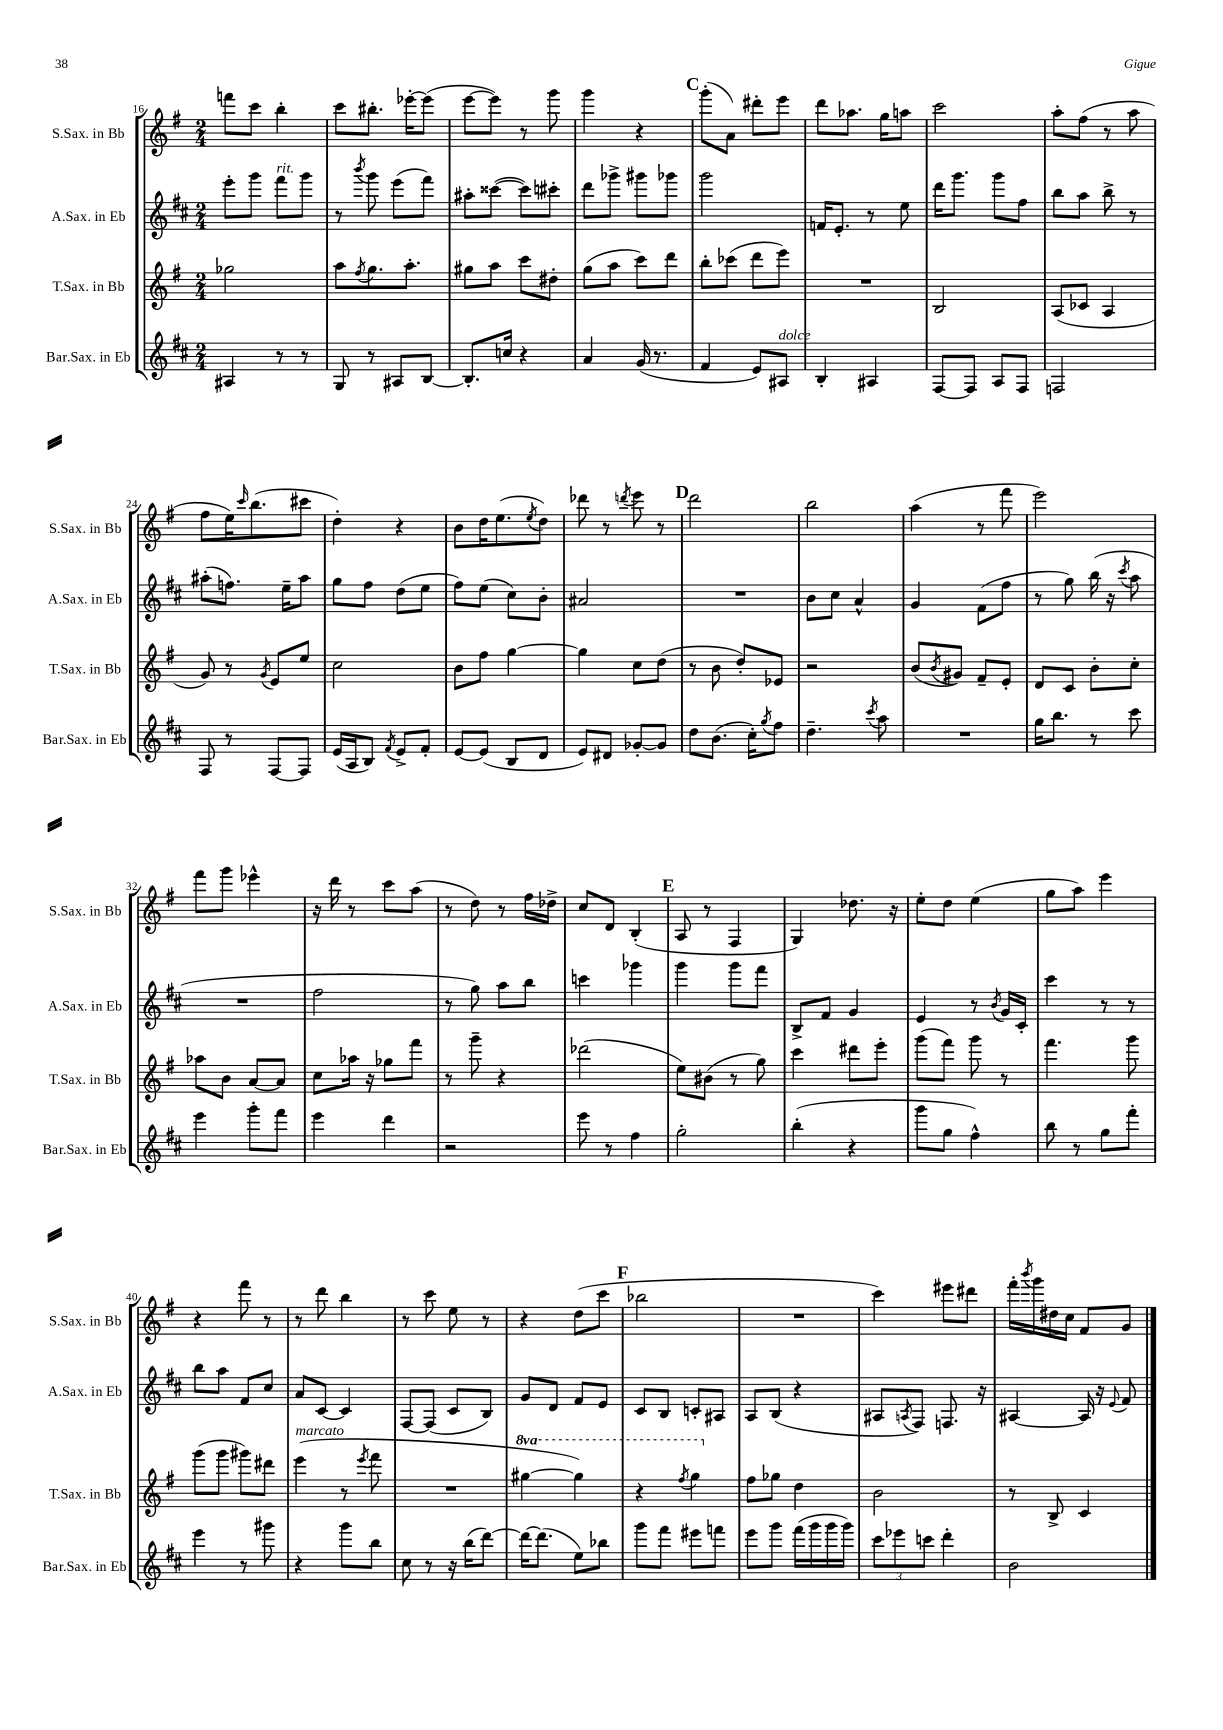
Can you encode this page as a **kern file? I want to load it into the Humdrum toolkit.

**kern	**kern	**kern	**kern
*staff4	*staff3	*staff2	*staff1
*clefG2	*clefG2	*clefG2	*clefG2
*k[f#c#]	*k[f#]	*k[f#c#]	*k[f#]
*M2/4	*M2/4	*M2/4	*M2/4
4A#	2gg-	8eee'	8fff
.	.	8ggg	8ccc
8r	.	8fff#	4bb'
8r	.	8ggg	.
=	=	=	=
8G	8aa	8r	8ccc
.	8qff#	8qbbb	.
8r	8.gg	8ggg	8.bb#'
8A#	.	(8eee	.
.	8.aa'	.	[16eee-'
[8B	.	8fff#)	(8eee-]
=	=	=	=
8.B']	8gg#	8aa#'	[8eee
.	8aa	([8ccc##	8eee])
16cc	.	.	.
4r	8ccc	8ccc##])	8r
.	8dd#'	8ccc#'	8ggg
=	=	=	=
4a	(8gg	8ddd	4ggg
.	8aa	8ggg-^	.
(16g	8ccc)	8ggg#	4r
8.r	.	.	.
.	8ddd	8ggg-	.
=	=	=	=
4f#	8bb'	2ggg	(8ggg'
.	(8ccc-	.	8a)
8e)	8ddd	.	8ddd#'
8A#	8eee)	.	8eee
=	=	=	=
4B'	2r	16f	8ddd
.	.	8.e'	.
.	.	.	8.aa-
4A#	.	8r	.
.	.	.	16gg
.	.	8ee	8aa
=	=	=	=
[8F#	2B	16ddd	2ccc
.	.	8.ggg	.
8F#]	.	.	.
8A	.	8ggg	.
8F#	.	8ff#	.
=	=	=	=
2F	(8A	8bb	8aa'
.	8c-	8aa	(8ff#
.	4A	8bb^	8r
.	.	8r	8aa
=	=	=	=
8F#	8g)	(8aa#'	8ff#
8r	8r	8.ff)	16ee)
.	.	.	16qqccc
.	.	.	(8.bb
.	8qg	.	.
[8F#	8e	.	.
.	.	16ee~	.
8F#]	8ee	8aa#	8ccc#
=	=	=	=
(16e	2cc	8gg	4dd')
16A	.	.	.
8B)	.	8ff#	.
8qf#	.	.	.
8e^	.	(8dd	4r
8f#'	.	8ee	.
=	=	=	=
[8e	8b	8ff#)	8b
(8e]	8ff#	(8ee	16dd
.	.	.	(8.ee
8B	[4gg	8cc#)	.
.	.	.	8qee
8d	.	8b'	8dd)
=	=	=	=
8e)	4gg]	2a#	8ddd-
8d#	.	.	8r
.	.	.	8qddd
[8g-'	8cc	.	8eee
8g-]	(8dd	.	8r
=	=	=	=
8dd	8r	2r	2ddd
(8.b	8b	.	.
.	8dd')	.	.
16cc#')	.	.	.
8qgg	.	.	.
8ff#	8e-	.	.
=	=	=	=
4.dd~	2r	8b	2bb
.	.	8cc#	.
.	.	4a^^	.
8qccc#	.	.	.
8aa	.	.	.
=	=	=	=
2r	(8b	4g	(4aa
.	8qb	.	.
.	8g#)	.	.
.	8f#~	(8f#	8r
.	8e'	8ff#	8fff#
=	=	=	=
16gg	8d	8r	2eee)
8.bb	.	.	.
.	8c	8gg)	.
8r	8b'	(16bb	.
.	.	16r	.
.	.	8qccc#	.
8ccc#	8cc'	8aa	.
=	=	=	=
4eee	8aa-	2r	8fff#
.	8b	.	8ggg
8ggg'	[8a	.	4eee-^^
8fff#	8a]	.	.
=	=	=	=
4eee	8cc	2ff#	16r
.	.	.	16ddd
.	16aa-	.	8r
.	16r	.	.
4ddd	8gg-	.	8ccc
.	8fff#	.	(8aa
=	=	=	=
2r	8r	8r	8r
.	8ggg~	8gg)	8dd)
.	4r	8aa	8r
.	.	8bb	16ff#
.	.	.	16dd-^
=	=	=	=
8eee	(2ddd-	4ccc	8cc
8r	.	.	8d
4ff#	.	4ggg-	(4B'
=	=	=	=
2gg'	8ee)	4ggg	8A
.	(8b#	.	8r
.	8r	8ggg	4F#
.	8gg)	8fff#	.
=	=	=	=
(4bb'	4ccc	8B^	4G)
.	.	8f#	.
4r	8ddd#	4g	8.dd-
.	8eee'	.	.
.	.	.	16r
=	=	=	=
8ggg	(8ggg	4e	8ee'
8gg	8fff#)	.	8dd
4ff#^^)	8ggg	8r	(4ee
.	.	8qb	.
.	8r	16g	.
.	.	16c#'	.
=	=	=	=
8bb	4.fff#	4ccc#	8gg
8r	.	.	8aa)
8gg	.	8r	4eee
8fff#'	8ggg	8r	.
=	=	=	=
4eee	(8ggg	8bb	4r
.	8ggg	8aa	.
8r	8ggg#)	8f#	8fff#
8ggg#	8ddd#	8cc#	8r
=	=	=	=
4r	(4eee	8a	8r
.	.	[8c#	8ddd
8ggg	8r	4c#]	4bb
.	8qeee	.	.
8bb	8fff#	.	.
=	=	=	=
8cc#	2r	[8F#	8r
8r	.	(8F#]	8ccc
16r	.	8c#	8ee
(16bb	.	.	.
[8ddd)	.	8B)	8r
=	=	=	=
16ddd_	[4ggg#	8g	4r
(8.ddd]	.	.	.
.	.	8d	.
8ee)	4ggg#])	8f#	(8dd
8bb-	.	8e	8ccc
=	=	=	=
8ggg	4r	8c#	2bb-
8fff#	.	8B	.
.	8qfff#	.	.
8eee#	4ggg	8c'	.
8fff	.	8A#	.
=	=	=	=
8eee	8ff#	8A	2r
8ggg	8gg-	(8B	.
(16fff#	4dd	4r	.
16ggg	.	.	.
16ggg	.	.	.
16ggg)	.	.	.
=	=	=	=
12ccc#	2b	8A#	4ccc)
12eee-	.	.	.
.	.	8qA	.
.	.	8F#)	.
12ccc	.	.	.
4ddd'	.	8.F	8eee#
.	.	.	8ddd#
.	.	16r	.
=	=	=	=
2b	8r	[4A#	16fff#'
.	.	.	8qbbb
.	.	.	16ggg
.	8B^	.	16dd#
.	.	.	16cc
.	4c	16A#]	8f#
.	.	16r	.
.	.	8qqe	.
.	.	8f#	8g
==	==	==	==
*-	*-	*-	*-
